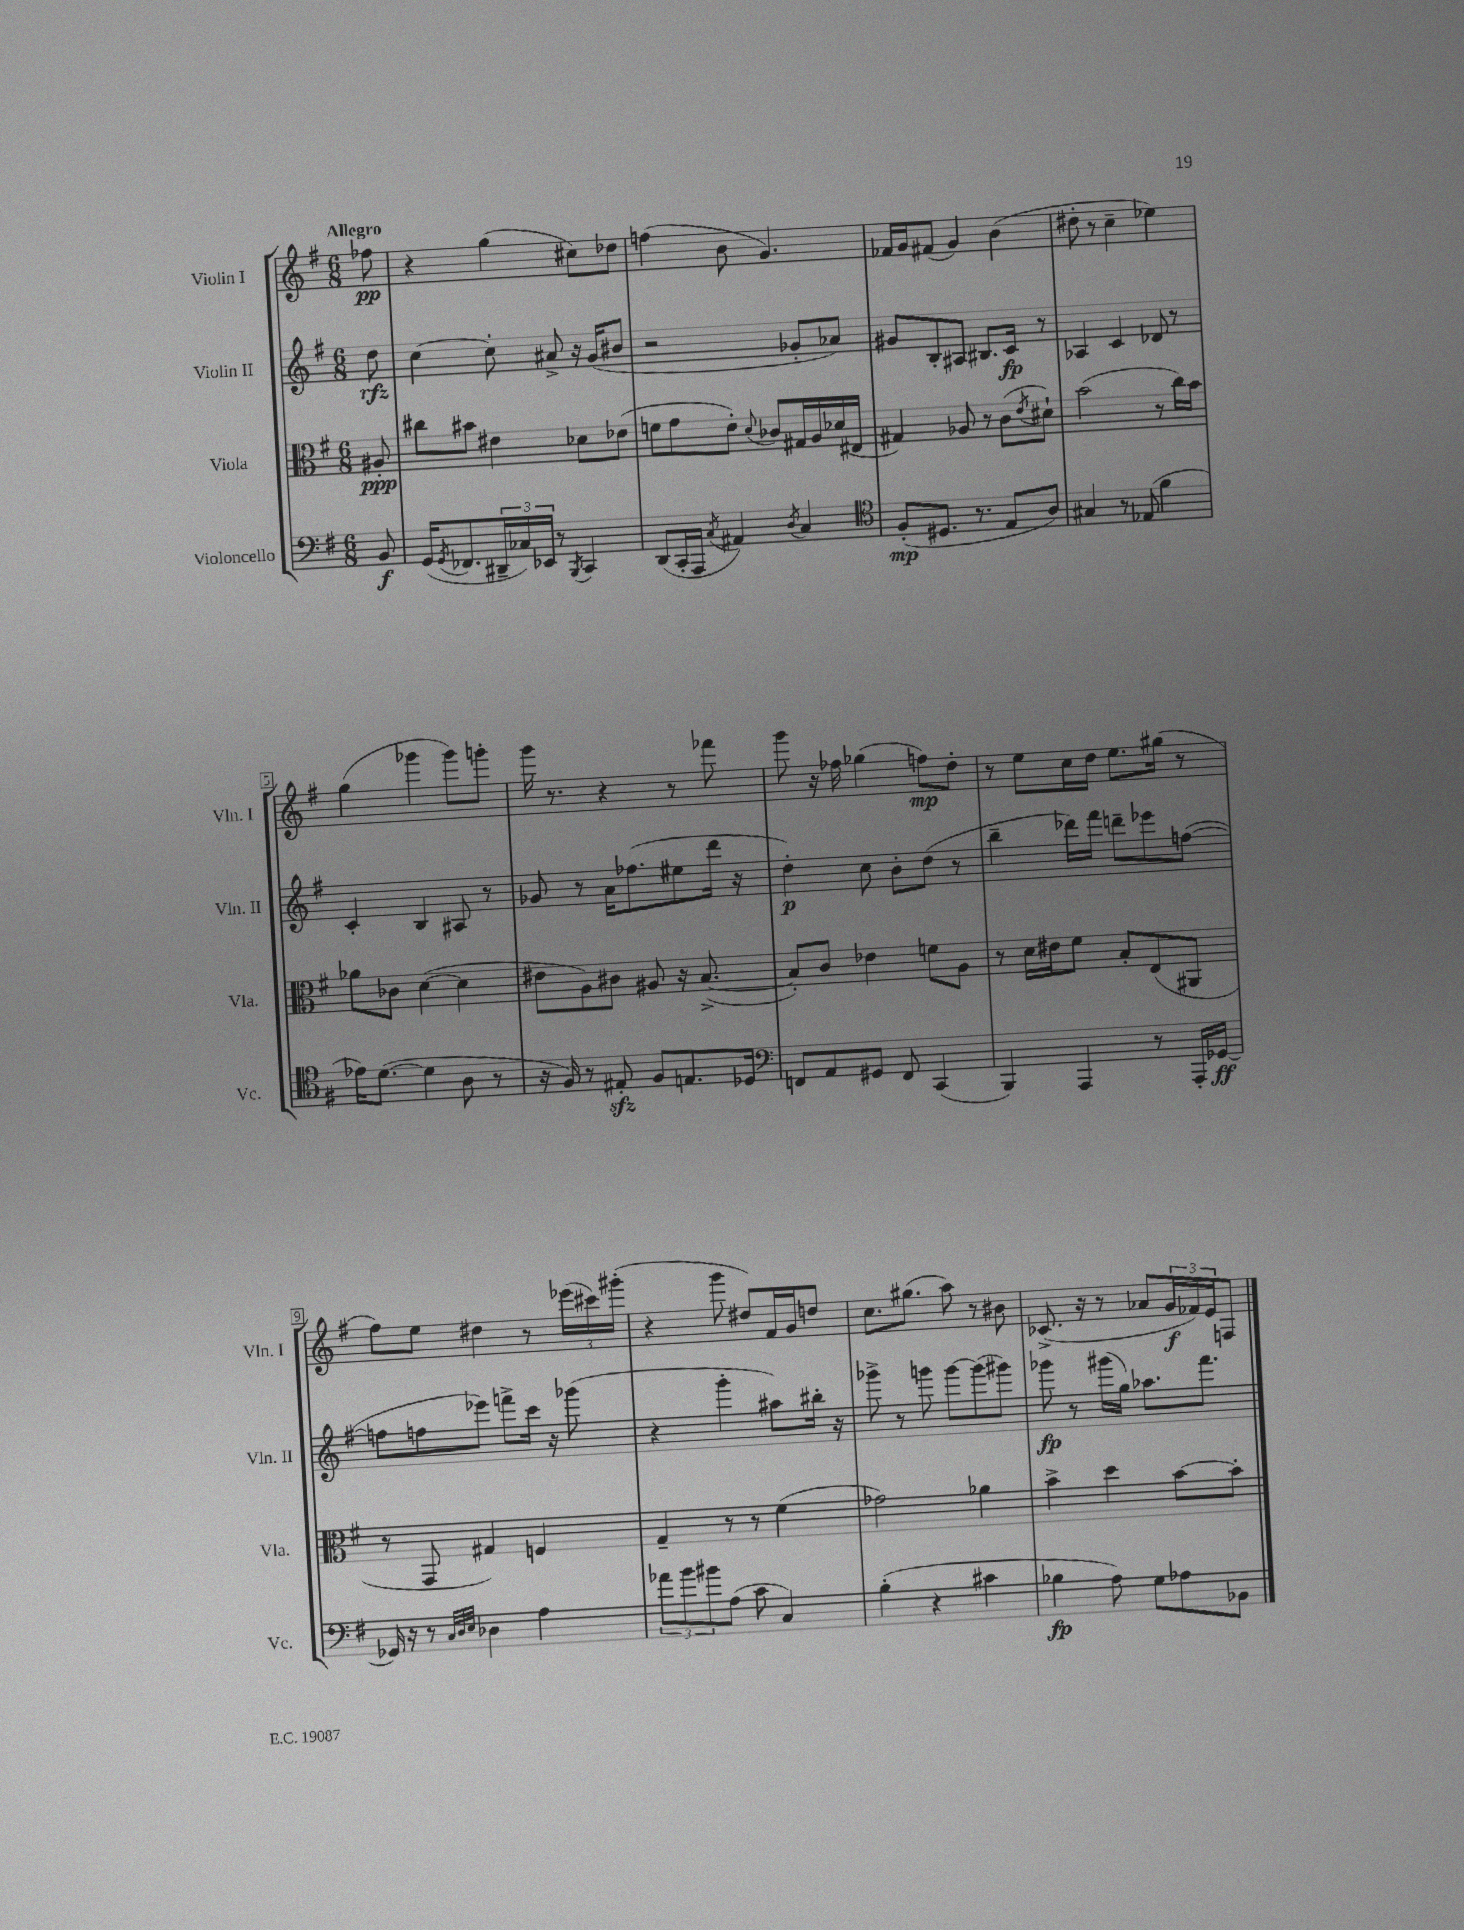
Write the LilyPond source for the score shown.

<<
\new StaffGroup <<
\new Staff = "s0" \with { instrumentName = "Violin I" shortInstrumentName = "Vln. I" } {
    \clef treble \key g \major \numericTimeSignature \time 6/8 \partial 8 \tempo "Allegro"
    fes''8\pp |
    r4 g''4( cis''8) des''8 |
    f''4( b'8 g'4.) |
    fes'16 g'16 fis'8( g'4) b'4( |
    dis''8-. r8 c''4-- ees''4) |
    g''4( ges'''4 ges'''8) g'''8-. |
    g'''16 r8. r4 r8 fes'''8 |
    g'''8 r16 fes''16 ges''4( f''8\mp) d''8-. |
    r8 e''8 c''16 d''16 e''8. gis''16( r8 |
    fis''8) e''8 dis''4 r8 \tuplet 3/2 { ees'''16( cis'''16) gis'''16-.( } |
    r4 g'''8 dis''8) fis'16 g'16 d''8 |
    c''8. gis''8.( a''8) r8 bis'8 |
    ces'8.->( r16 r8 aes'8 \tuplet 3/2 { g'16\f fes'16) e'16 } f8 \bar "|." |
}
\new Staff = "s1" \with { instrumentName = "Violin II" shortInstrumentName = "Vln. II" } {
    \clef treble \key g \major \numericTimeSignature \time 6/8 \partial 8
    d''8\rfz |
    c''4~ c''8-. ais'8-> r16 g'16( bis'8 |
    r2 ges'8-. aes'8) |
    gis'8 b8-. ais8 bis8. c'16\fp r8 |
    aes4 c'4 des'8 r8 |
    c'4-. b4 ais8 r8 |
    ges'8 r8 a'16 fes''8.( eis''8 d'''16 r16 |
    d''4-.\p) c''8 b'8-. d''8( r8 |
    b''4-- des'''16) fis'''16 d'''8-- ees'''8 f''8~( |
    f''8 f''8 ees'''8) f'''8-> c'''16 r16 ges'''8( |
    r4 g'''4-. ais''8) bis''16-. r16 |
    ges'''8-> r8 g'''8 g'''8~ g'''8( gis'''8) |
    ges'''8\fp r8 gis'''16( g''16) aes''8. fis'''8. \bar "|." |
}
\new Staff = "s2" \with { instrumentName = "Viola" shortInstrumentName = "Vla." } {
    \clef alto \key g \major \numericTimeSignature \time 6/8 \partial 8
    ais8-.\ppp |
    cis''8 bis'8 eis'4 des'8 ees'8( |
    f'8 g'8 e'8-.) \appoggiatura { d'8 } ces'8 gis16 a16 des'16( eis16 |
    gis4) aes8 r8 c'8( \acciaccatura { e'8 } dis'8-!) |
    b'2( r8 c''16) b'16 |
    aes'8 ces'8 d'4~( d'4 |
    eis'8 a8) cis'8 ais8 r16 b8.~->( |
    b8-.) c'8 ees'4 f'8 a8 |
    r8 d'16 eis'16 fis'8 b8-. e8( ais,8 |
    r8 g,8 gis4) f4 |
    g4-- r8 r8 fis'4( |
    ges'2) aes'4 |
    b'4-> d''4 b'8~ b'8-. \bar "|." |
}
\new Staff = "s3" \with { instrumentName = "Violoncello" shortInstrumentName = "Vc." } {
    \clef bass \key g \major \numericTimeSignature \time 6/8 \partial 8
    b,8\f |
    g,16( \acciaccatura { g,8 } fes,8. \tuplet 3/2 { dis,16-- ces16) ees,16 } r8 \acciaccatura { b,,8 } c,4 |
    d,8( c,16-. a,,16 \acciaccatura { c8 } ais,4) \acciaccatura { d8 } c4 |
    \clef tenor fis8-.\mp( dis8. r8. e8 a8) |
    gis4 r8 ees8( fis'4 |
    ees'16) d'8.~( d'4 a8 r8 |
    r16 fis16) r8 eis8-.\sfz fis8 e8. des16 |
    \clef bass f,8 a,8 gis,8 f,8 c,4( |
    b,,4) a,,4 r8 a,,16-. ges,16~\ff |
    ges,16 r16 r8 \grace { c32 d32 e32 } des4 a4 |
    \tuplet 3/2 { aes'8 b'8 bis'8 } a8( c'8 c4) |
    b4-.( r4 cis'4 |
    bes4\fp a8) g8 aes8 bes,8 \bar "|." |
}
>>
>>
\layout { \context { \Score \override BarNumber.stencil = #(make-stencil-boxer 0.1 0.3 ly:text-interface::print) } }
